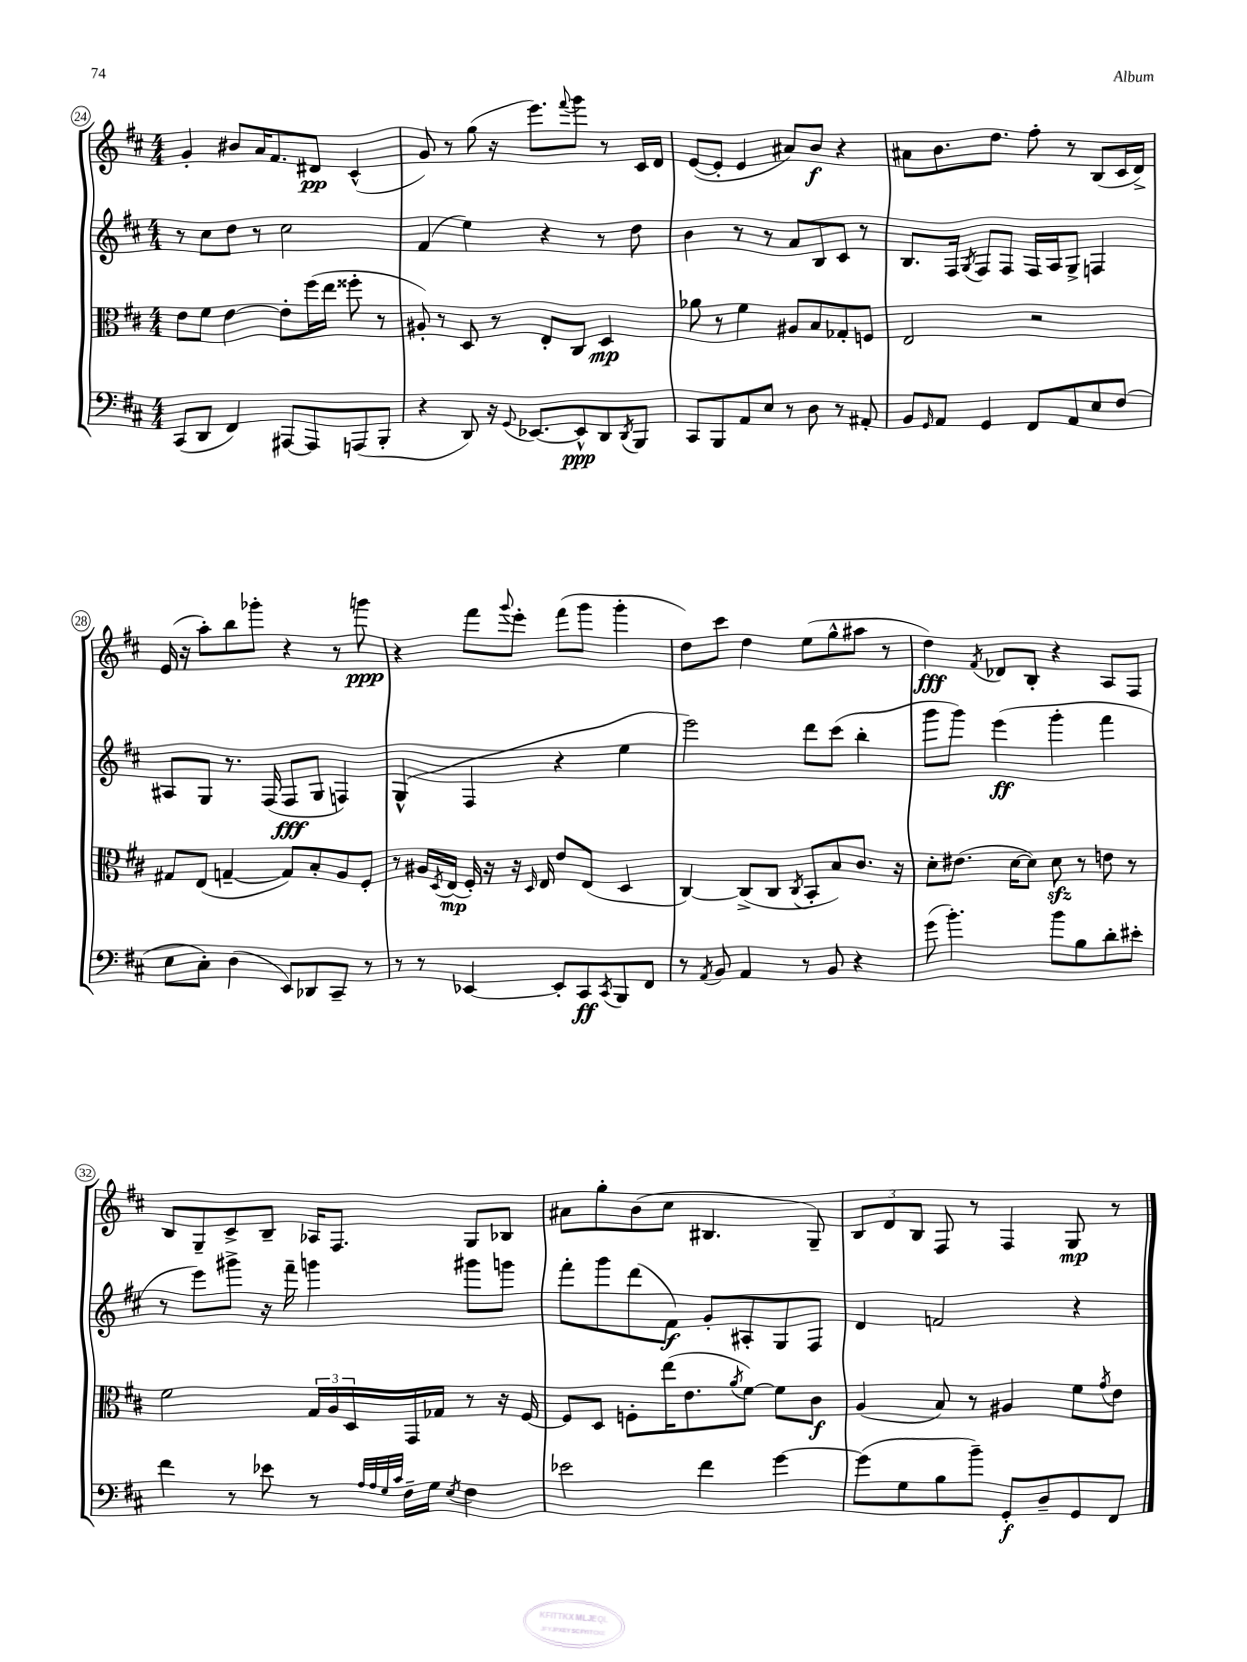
<<
\new StaffGroup <<
\new Staff = "s0" {
    \clef treble \key d \major \numericTimeSignature \time 4/4
    g'4-. bis'8 a'16 fis'8. dis'8\pp cis'4-^( |
    g'8) r8 g''8( r16 e'''8.) \appoggiatura { fis'''8 } g'''8 r8 cis'16 d'16 |
    e'8~( e'8-. e'4 ais'8) b'8\f r4 |
    ais'8 b'8. d''8. fis''8-. r8 b8( cis'16 d'16->) |
    e'16( r16 a''8-.) b''8 ges'''8-. r4 r8 g'''8\ppp |
    r4 fis'''8 \appoggiatura { g'''8 } e'''8-. fis'''8( g'''8 g'''4-. |
    d''8) cis'''8 d''4 e''8( g''8-^ ais''8 r8 |
    d''4\fff) \acciaccatura { fis'8 } des'8 b8-. r4 a8 fis8 |
    b8 g8-- cis'8-> b8-- aes16 fis8. g8 bes8 |
    ais'8 g''8-. b'8( cis''8 bis4. g8--) |
    \tuplet 3/2 { b8 d'8 b8 } fis8 r8 fis4 g8\mp r8 \bar "|." |
}
\new Staff = "s1" {
    \clef treble \key d \major \numericTimeSignature \time 4/4
    r8 cis''8 d''8 r8 cis''2 |
    fis'4( e''4) r4 r8 d''8 |
    b'4 r8 r8 a'8 b8 cis'8 r8 |
    b8. fis16 \acciaccatura { g8 } fis8 fis8 fis16 a16 g8-> f4 |
    ais8 g8 r8. fis16( fis8\fff g8 f4) |
    g4-^( fis4 r4 e''4 |
    e'''2) d'''8 cis'''8( b''4-. |
    g'''8 g'''8) e'''4\ff( g'''4-. fis'''4 |
    r8 e'''8) gis'''8-> r16 fis'''16-- g'''4 gis'''8 g'''8 |
    fis'''8-. g'''8 d'''8( fis'8\f) g'8-. ais8-. g8 fis8 |
    d'4 f'2 r4 \bar "|." |
}
\new Staff = "s2" {
    \clef alto \key d \major \numericTimeSignature \time 4/4
    e'8 fis'8 e'4~ e'8-. fis''16( e''16 fisis''8-. r8 |
    ais8-.) r8 d8 r8 e8-. cis8 d4\mp |
    aes'8 r8 fis'4 ais8 b8 ges8-. f8 |
    e2 r2 |
    gis8 e8( g4~-- g8) b8-. a8 fis8-. |
    r8 ais16 \acciaccatura { d8 } e16\mp( fis16-.) r16 r16 \grace { d16 } e16 e'8 e8( d4 |
    cis4~) cis8->( cis8 \acciaccatura { cis8 } b,8-. b8) cis'8. r16 |
    d'8-. eis'8.( d'16~ d'8) d'8\sfz r8 e'8 r8 |
    fis'2 \tuplet 3/2 { g16 a16 d16 } g,16 ges16 r8 r16 fis16~ |
    fis8 d8 f8-. e''16( e'8. \acciaccatura { a'8 } fis'8~) fis'8 cis'8\f |
    a4( b8) r8 ais4 fis'8 \acciaccatura { g'8 } e'8 \bar "|." |
}
\new Staff = "s3" {
    \clef bass \key d \major \numericTimeSignature \time 4/4
    cis,8( d,8 fis,4) ais,,8~ ais,,8 a,,8( b,,8-. |
    r4 d,8) r16 \appoggiatura { g,8 } ees,8.~ ees,8-^\ppp d,8 \acciaccatura { d,8 } b,,8 |
    cis,8 b,,8 a,8 e8 r8 d8 r8 ais,8-. |
    b,8 \grace { g,16 } a,8 g,4 fis,8 a,8 e8 fis8( |
    e8 cis8-.) d4( e,8) des,8 cis,8-- r8 |
    r8 r8 ees,4~ ees,8-. cis,8\ff \acciaccatura { cis,8 } b,,8 fis,8 |
    r8 \acciaccatura { a,8 } b,8 a,4 r8 b,8 r4 |
    g'8( b'4.-.) b'8 b8 d'8-. eis'8-. |
    fis'4 r8 ees'8 r8 \grace { a32 a32 g32 cis'32 } fis16-- g16 \acciaccatura { e8 } fis4 |
    ees'2 fis'4 g'4~ |
    g'8( g8 b8 b'8--) g,8-.\f d8-- g,8 fis,8 \bar "|." |
}
>>
>>
\layout { \context { \Score currentBarNumber = #24 \override BarNumber.stencil = #(make-stencil-circler 0.1 0.3 ly:text-interface::print) } }
